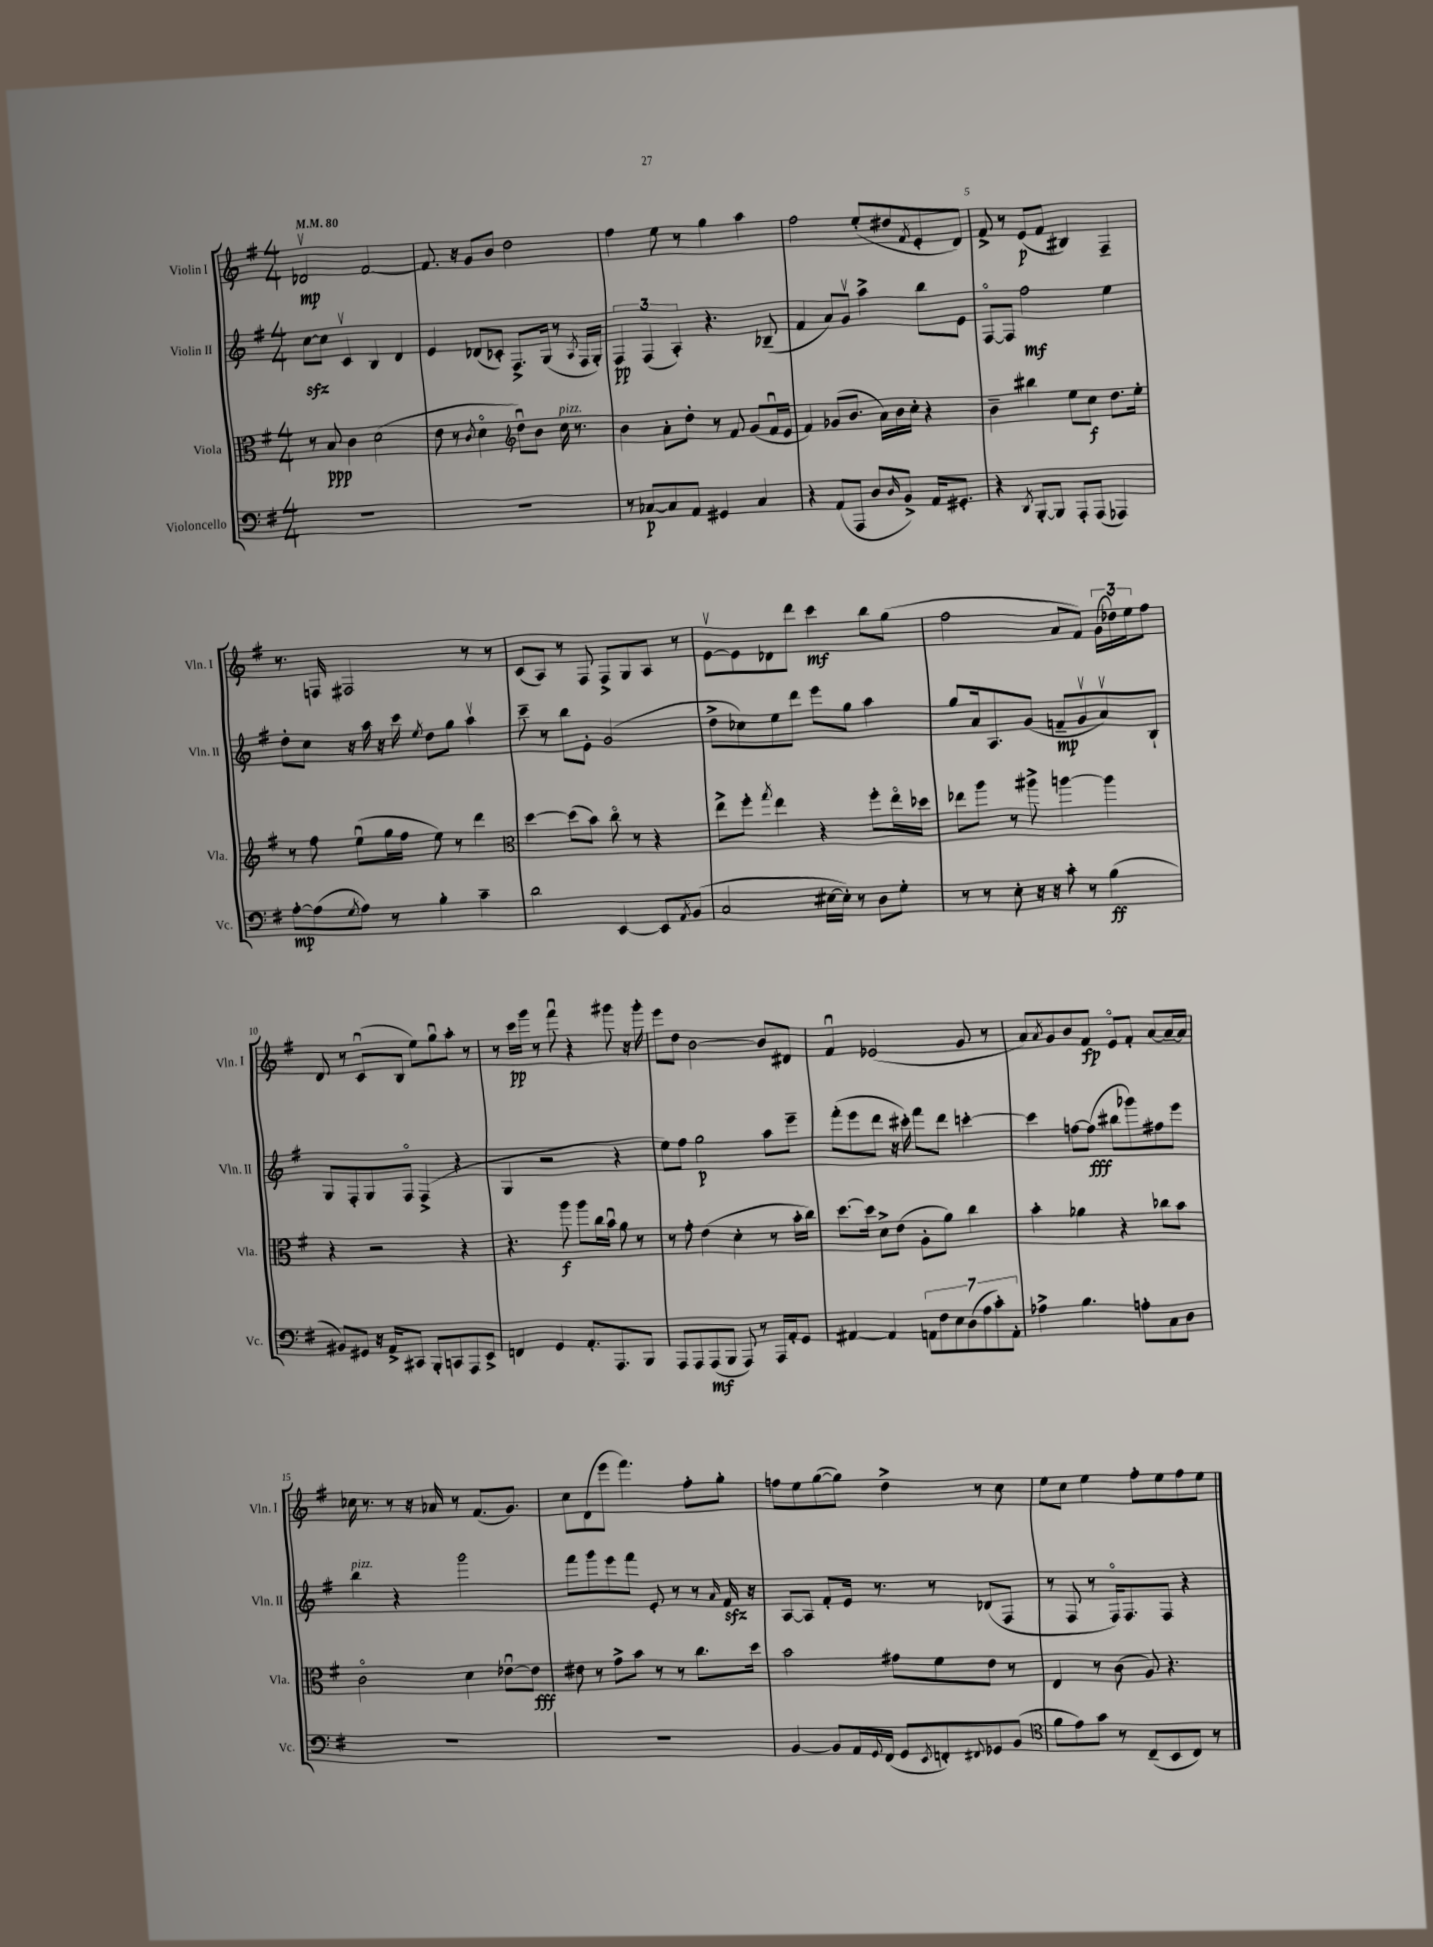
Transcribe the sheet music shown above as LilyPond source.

<<
\new StaffGroup <<
\new Staff = "s0" \with { instrumentName = "Violin I" shortInstrumentName = "Vln. I" } {
    \clef treble \key g \major \numericTimeSignature \time 4/4 \tempo 4 = 80
    des'2\upbow\mp fis'2~ |
    fis'8. r16 g'8 b'8 d''2 |
    fis''4 e''8 r8 g''4 a''4 |
    fis''2 e''8-.( dis''8 \acciaccatura { fis'8 } e'8-. d'8) |
    fis'8-> r8 e'8\p( fis'8 bis4) fis4-- |
    r8. f16 fis2 r8 r8 |
    c'8( a8) r8 fis8 fis8-> g8 a8 r8 |
    e'8~\upbow e'8 des'8 d'''8 c'''4\mf b''8 g''8( |
    fis''2 a'8 fis'8) \tuplet 3/2 { g'16( des''16) e''16 } fis''8 |
    d'8 r8 c'8\downbow( b8 e''8) g''8\downbow a''8-. r8 |
    r8 c'''16\pp g'''16 r8 fis'''8\downbow r4 gis'''8 r16 gis'''16-. |
    e'''8 d''8 b'2~ b'8 dis'8 |
    fis'4\downbow ees'2( g'8 r8 |
    a'8) \acciaccatura { a'8 } g'8 b'8 fis'8\fp e'8\flageolet fis'8-. a'8~ a'16~-- a'16 |
    ces''16 r8. r8 r16 aes'16 r8 fis'8.( g'8.) |
    c''8 d'8( e'''8 fis'''4.) fis''8-. g''8-. |
    f''8 e''8 g''8~( g''8) d''4-> r8 c''8 |
    e''8 c''8 e''4 fis''8-. e''8 fis''8 e''8 \bar "|." |
}
\new Staff = "s1" \with { instrumentName = "Violin II" shortInstrumentName = "Vln. II" } {
    \clef treble \key g \major \numericTimeSignature \time 4/4
    c''8~\sfz c''8 c'4\upbow b4 d'4 |
    e'4 des'8( ces'8-.) fis8.-> g16( r8 \acciaccatura { a8 } fis16 g16-.) |
    \tuplet 3/2 { fis4\pp fis4( a4-.) } r4. bes8--( |
    fis'4 a'8) g'8\upbow a''4-> b''8 e'8 |
    fis8~\flageolet fis8 fis''2\mf e''4 |
    d''8-. c''8 r16 a''16 r16 c'''16 \acciaccatura { e''8 } d''8 g''8 a''4\upbow |
    c'''8-- r8 b''8 e'8-. g'2( |
    d''8-> ces''8) e''8 d'''8 e'''8 g''8 a''4 |
    g''8 a'16 a8. g'8( f'8--\mp g'8\upbow a'8\upbow) b8-! |
    g8 fis8-. g8 fis8\flageolet fis4->( r4 |
    g4 r2 r4 |
    e''8) fis''8 g''2\p a''8 e'''8-- |
    fis'''8-.( e'''8 d'''8 r16 cis'''16-.) fis'''8 d'''8 c'''4~-. |
    c'''4 f''8~ f''8\fff( bis''8 ges'''8) fis''8 e'''8 |
    b''4^\markup { \italic "pizz." } r4 g'''2 |
    fis'''8 g'''8 e'''8 fis'''8 e'8-. r8 r8 \grace { a'16 } fis'16\sfz r16 |
    a8~ a8 fis'8-. e'16 r8. r8 des'8( fis8 |
    r8 fis8 r8 fis16\flageolet) fis8. fis8 r4 \bar "|." |
}
\new Staff = "s2" \with { instrumentName = "Viola" shortInstrumentName = "Vla." } {
    \clef alto \key g \major \numericTimeSignature \time 4/4
    r8 b8\ppp c'4 d'2( |
    e'8 r8 \acciaccatura { c'8 } d'4\flageolet \clef treble d''8\downbow) b'8 c''16^\markup { \italic "pizz." } r8. |
    b'4 a'8-. d''8-. r8 fis'8 g'8( fis'16\downbow e'16 |
    fis'4) ges'8( b'8. a'16) b'16 c''16-. r4 |
    b'4-- bis''4 e''8 c''8\f d''8. e''16-. |
    r8 fis''8 e''8\downbow( g''16 fis''16 e''8) r8 d'''4 |
    \clef alto d''4~ d''8( b'8) c''8\flageolet r8 r4 |
    e''8-> fis''8-. \acciaccatura { g''8 } e''4 r4 fis''8-. e''16\flageolet des''16 |
    ees''8 a''8 r8 ais''8-> a''4~ a''4 |
    r4 r2 r4 |
    r4. a''8\f a''8 c''16 b'16\downbow a'8 r8 |
    r8 g'8-. e'4( d'4-. r8 b'16-. c''16) |
    d''8.~ d''16 d'8-> e'8( a8-. a'8) c''4 |
    b'4-. aes'4 r4 ces''8 b'8 |
    c'2\flageolet d'4 ees'8~\downbow ees'8\fff |
    eis'8 r8 g'8-> b'8 r8 r8 c''8. d''16 |
    b'2 gis'8 fis'8 e'8 r8 |
    e4 r8 c'8( a8) r4. \bar "|." |
}
\new Staff = "s3" \with { instrumentName = "Violoncello" shortInstrumentName = "Vc." } {
    \clef bass \key g \major \numericTimeSignature \time 4/4
    R1 |
    R1 |
    r8 ces8~\p ces8 a,8 gis,4 ces4 |
    r4 a,8( a,,8 d8 \grace { d16 } b,8->) a,16 gis,8.-. |
    r4 \acciaccatura { d,8 } b,,8~-. b,,8 a,,8-. a,,8( aes,,4) |
    a8~-.\mp a8( \acciaccatura { g8 } a8) r8 b4-. c'4-- |
    d'2 e,4~ e,8 \acciaccatura { a,8 } b,8( |
    c2 eis16~ eis16-.) r8 d8 g8-. |
    r8 r8 e8-. r16 r16 c'8-. r8 b4\ff( |
    bis,8) gis,8 r16 a,16-> cis,8 b,,8-. c,8 a,,8 e,8-> |
    f,4 g,4 a,8.-. a,,8. b,,8 |
    a,,8 a,,8 a,,8\mf( b,,8 a,,8) r8 a,,16 a,16-. g,8 |
    ais,4~ ais,4 \tuplet 7/4 { a,8 fis8 e8 d8( a8 c'8-.) a,8-. } |
    aes4-> b4. a8-. c8 d8 |
    R1 |
    R1 |
    b,4~ b,8 a,16 \appoggiatura { g,8 } fis,16( g,8 \acciaccatura { e,8 } f,8-.) \appoggiatura { fis,8 } ges,8 b,8( |
    \clef tenor fis'8 e'8) g'8 r8 c8--( b,8 c8) r8 \bar "|." |
}
>>
>>
\layout { \context { \Score \override BarNumber.break-visibility = ##(#f #t #t) barNumberVisibility = #(every-nth-bar-number-visible 5) } }
